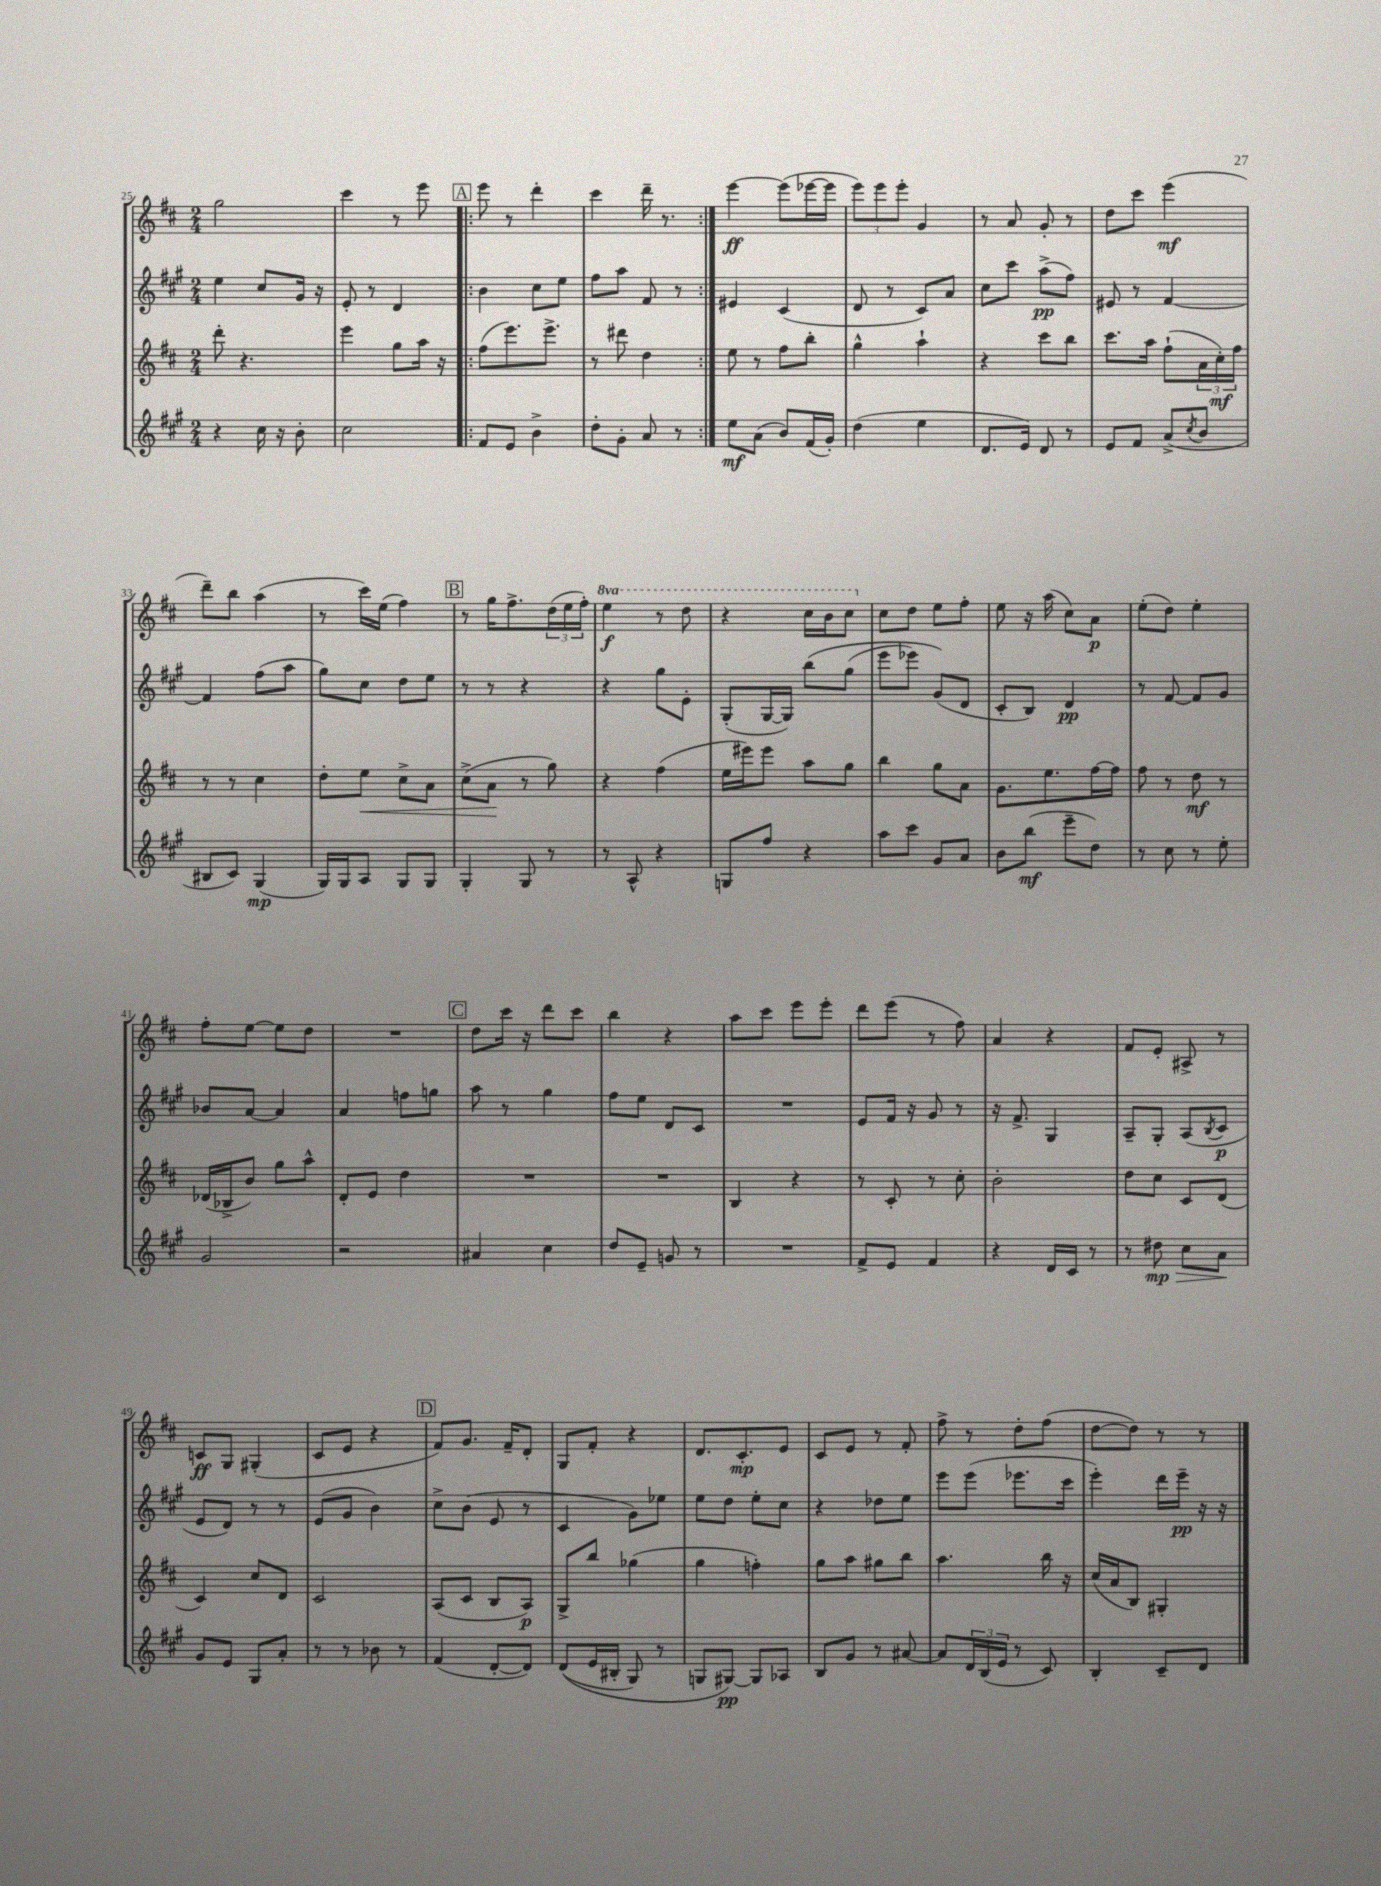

**kern	**dynam	**kern	**dynam	**kern	**dynam	**kern	**dynam
*part4	*part4	*part3	*part3	*part2	*part2	*part1	*part1
*staff4	*staff4	*staff3	*staff3	*staff2	*staff2	*staff1	*staff1
*clefG2	*	*clefG2	*	*clefG2	*	*clefG2	*
*k[f#c#g#]	*	*k[f#c#]	*	*k[f#c#g#]	*	*k[f#c#]	*
*M2/4	*	*M2/4	*	*M2/4	*	*M2/4	*
=25	=25	=25	=25	=25	=25	=25	=25
4r	.	8ddd'\	.	4ee\	.	2gg\	.
.	.	4.r	.	.	.	.	.
16cc#\	.	.	.	8cc#/L	.	.	.
16r	.	.	.	.	.	.	.
8b'\	.	.	.	16g#/Jk	.	.	.
.	.	.	.	16r	.	.	.
=26	=26	=26	=26	=26	=26	=26	=26
2cc#\	.	4eee\	.	8e'/	.	4ccc#\	.
.	.	.	.	8r	.	.	.
.	.	8gg\L	.	4d/	.	8r	.
.	.	16aa\Jk	.	.	.	8eee\	.
.	.	16r	.	.	.	.	.
!!LO:REH:place=s1:t=A
=27!|:	=27!|:	=27!|:	=27!|:	=27!|:	=27!|:	=27!|:	=27!|:
8f#/L	.	(8ff#\L	.	4b\	.	8eee\	.
8e/J	.	8.eee\)	.	.	.	8r	.
4b^\	.	.	.	8cc#\L	.	4ddd'\	.
.	.	8.eee^\J	.	.	.	.	.
.	.	.	.	8ee\J	.	.	.
=28	=28	=28	=28	=28	=28	=28	=28
8dd'\L	.	8r	.	8ff#\L	.	4ccc#\	.
8g#'\J	.	8ddd#X\	.	8aa\J	.	.	.
8a/	.	4dd\	.	8f#/	.	16ddd~\	.
.	.	.	.	.	.	8.r	.
8r	.	.	.	8r	.	.	.
=29:|!	=29:|!	=29:|!	=29:|!	=29:|!	=29:|!	=29:|!	=29:|!
8ee\L	mf	8ee\	.	4e#X/	.	[4eee\	ff
(8a\J	.	8r	.	.	.	.	.
8b/L)	.	8ff#\L	.	(4c#/	.	(8eee\L]	.
(16f#/L	.	8bb'\J	.	.	.	[16eee-X\L	.
16g#'/JJ)	.	.	.	.	.	16eee-\JJ]	.
=30	=30	=30	=30	=30	=30	=30	=30
(4dd\	.	4gg^^\	.	8d/	.	12eee\L)	.
.	.	.	.	.	.	12eee\	.
.	.	.	.	8r	.	.	.
.	.	.	.	.	.	12eee'\J	.
4ee\	.	4aa`\	.	8c#/L)	.	4g/	.
.	.	.	.	8a/J	.	.	.
=31	=31	=31	=31	=31	=31	=31	=31
8.d/L	.	4r	.	8cc#\L	.	8r	.
.	.	.	.	8ccc#\J	.	8a/	.
16e/Jk)	.	.	.	.	.	.	.
8d/	.	8ccc#\L	.	(8aa^\L	pp	8g'/	.
8r	.	8bb\J	.	8ff#\J)	.	8r	.
=32	=32	=32	=32	=32	=32	=32	=32
8e/L	.	8.ccc#\L	.	8e#X/	.	8dd\L	.
8f#/J	.	.	.	8r	.	8ccc#\J	.
.	.	16aa\Jk	.	.	.	.	.
(8a^/L	.	(8ff#`\L	.	[4f#/	.	(4eee\	mf
8qcc#/	.	.	.	.	.	.	.
8b/J	.	24a\L	.	.	.	.	.
.	.	24cc#'\)	mf	.	.	.	.
.	.	24ff#\JJ	.	.	.	.	.
!!LO:LB:g=z
=33	=33	=33	=33	=33	=33	=33	=33
8B#X/L	.	8r	.	4f#/]	.	8ddd~\L)	.
8c#/J)	.	8r	.	.	.	8bb\J	.
(4G#/	mp	4cc#\	.	(8ff#\L	.	(4aa\	.
.	.	.	.	8aa\J	.	.	.
=34	=34	=34	=34	=34	=34	=34	=34
16G#/LL)	.	8dd'\L	.	8gg#\L)	.	8r	.
16G#/J	.	.	.	.	.	.	.
!	!	!	!LO:HP:b	!	!	!	!
8A/J	.	8ee\J	<	8cc#\J	.	16ccc#\LL)	.
.	.	.	.	.	.	(16ee\JJ	.
8G#/L	.	8cc#^\L	.	8dd\L	.	4ff#\)	.
8G#/J	.	8a\J	.	8ee\J	.	.	.
!!LO:REH:place=s1:t=B
=35	=35	=35	=35	=35	=35	=35	=35
4G#'/	.	(8cc#^\L	.	8r	.	8r	.
.	.	8a\J	.	8r	.	16gg\KL	.
.	.	.	.	.	.	8.ff#^\	.
8G#/	.	8r	[	4r	.	.	.
8r	.	8gg\)	.	.	.	(24dd\L	.
.	.	.	.	.	.	24ee\	.
.	.	.	.	.	.	24ff#'\JJ)	.
=36	=36	=36	=36	=36	=36	=36	=36
*	*	*	*	*	*	*8va	*
8r	.	4r	.	4r	.	4eee\	f
8A^^/	.	.	.	.	.	.	.
4r	.	(4ff#\	.	8gg#\L	.	8r	.
.	.	.	.	8e'\J	.	8ddd\	.
=37	=37	=37	=37	=37	=37	=37	=37
8Gn/L	.	16ee\LL	.	(8G#'/L	.	4r	.
.	.	16eee#X\J)	.	.	.	.	.
8ff#/J	.	8eee#\J	.	[16G#/L	.	.	.
.	.	.	.	16G#/JJ])	.	.	.
4r	.	8aa\L	.	(8bb\L	.	16ccc#\LL	.
.	.	.	.	.	.	16bb\J	.
.	.	8gg\J	.	(8gg#\J	.	8ccc#\J	.
=38	=38	=38	=38	=38	=38	=38	=38
*	*	*	*	*	*	*X8va	*
8aa\L	.	4bb\	.	8eee\L	.	8cc#\L	.
8ccc#\J	.	.	.	8eee-X\J)	.	8dd\J	.
8g#/L	.	8gg\L	.	(8g#/L)	.	8ee\L	.
8a/J	.	8a\J	.	8d/J	.	8ff#'\J	.
=39	=39	=39	=39	=39	=39	=39	=39
8b\L	.	8.g\L	.	8c#'/L	.	8ee\	.
(8bb\J	mf	.	.	8B/J)	.	16r	.
.	.	8.ee\	.	.	.	(16aa\	.
8eee~\L	.	.	.	4d/	pp	8cc#\L)	.
8dd\J)	.	[16ff#\L	.	.	.	8a\J	p
.	.	16ff#\JJ]	.	.	.	.	.
=40	=40	=40	=40	=40	=40	=40	=40
8r	.	8ff#\	.	8r	.	(8ee'\L	.
8cc#\	.	8r	.	[8f#/	.	8dd\J)	.
8r	.	8dd\	mf	8f#/L]	.	4ee'\	.
8ee'\	.	8r	.	8g#/J	.	.	.
!!LO:LB:g=z
=41	=41	=41	=41	=41	=41	=41	=41
2g#/	.	(16d-X/LL	.	8b-X/L	.	8ff#'\L	.
.	.	16B-X^/J	.	.	.	.	.
.	.	8b/J)	.	[8a/J	.	[8ee\J	.
.	.	8gg\L	.	4a/]	.	8ee\L]	.
.	.	8aa^^\J	.	.	.	8dd\J	.
=42	=42	=42	=42	=42	=42	=42	=42
2r	.	8d'/L	.	4a/	.	2r	.
.	.	8e/J	.	.	.	.	.
.	.	4dd\	.	8ffn\L	.	.	.
.	.	.	.	8ggn\J	.	.	.
!!LO:REH:place=s1:t=C
=43	=43	=43	=43	=43	=43	=43	=43
4a#X/	.	2r	.	8aa\	.	8dd\L	.
.	.	.	.	8r	.	16ccc#\Jk	.
.	.	.	.	.	.	16r	.
4cc#\	.	.	.	4gg#\	.	8ddd\L	.
.	.	.	.	.	.	8ccc#\J	.
=44	=44	=44	=44	=44	=44	=44	=44
8dd/L	.	2r	.	8ff#\L	.	4bb\	.
8e~/J	.	.	.	8ee\J	.	.	.
8gn/	.	.	.	8d/L	.	4r	.
8r	.	.	.	8c#/J	.	.	.
=45	=45	=45	=45	=45	=45	=45	=45
2r	.	4B/	.	2r	.	8aa\L	.
.	.	.	.	.	.	8ccc#\J	.
.	.	4r	.	.	.	8eee\L	.
.	.	.	.	.	.	8eee'\J	.
=46	=46	=46	=46	=46	=46	=46	=46
8f#^/L	.	8r	.	8e/L	.	8ddd\L	.
8e/J	.	8c#'/	.	16f#/Jk	.	(8eee\J	.
.	.	.	.	16r	.	.	.
4f#/	.	8r	.	8g#/	.	8r	.
.	.	8cc#'\	.	8r	.	8ff#\)	.
=47	=47	=47	=47	=47	=47	=47	=47
4r	.	2b'\	.	16r	.	4a/	.
.	.	.	.	8.f#^/	.	.	.
16d/LL	.	.	.	4G#/	.	4r	.
16c#/JJ	.	.	.	.	.	.	.
8r	.	.	.	.	.	.	.
=48	=48	=48	=48	=48	=48	=48	=48
8r	.	8dd\L	.	8A~/L	.	8f#/L	.
!	!LO:HP:b	!	!	!	!	!	!
8dd#X\	> mp	8cc#\J	.	8G#'/J	.	8e'/J	.
8cc#\L	.	8c#/L	.	(8A/L	.	8A#X^/	.
.	.	.	.	8qB/	.	.	.
8a\J	.	(8d/J	.	8c#/J	p	8r	.
.	]	.	.	.	.	.	.
!!LO:LB:g=z
=49	=49	=49	=49	=49	=49	=49	=49
8g#/L	.	4c#/)	.	8e/L	.	8cn/L	ff
8e/J	.	.	.	8d/J)	.	8G/J	.
8G#/L	.	8cc#/L	.	8r	.	(4G#X'/	.
8a'/J	.	8d/J	.	8r	.	.	.
=50	=50	=50	=50	=50	=50	=50	=50
8r	.	2c#/	.	(8e/L	.	8c#/L	.
8r	.	.	.	8g#/J	.	8e/J	.
8b-X\	.	.	.	4b\)	.	4r	.
8r	.	.	.	.	.	.	.
!!LO:REH:place=s1:t=D
=51	=51	=51	=51	=51	=51	=51	=51
(4f#/	.	(8A/L	.	8cc#^\L	.	8f#/L)	.
.	.	8c#/J	.	(8b\J	.	8.g/J	.
[8d'/L	.	8B/L	.	8e/	.	.	.
.	.	.	.	.	.	16f#~/KL	.
8d/J])	.	8A/J)	p	8r	.	8d'/J	.
=52	=52	=52	=52	=52	=52	=52	=52
((8d/L	.	8G^/L	.	4c#/	.	8G/L	.
16e/L	.	8bb/J	.	.	.	8f#'/J	.
16B#X'/JJ	.	.	.	.	.	.	.
8G#/)	.	(4gg-X\	.	8g#\L)	.	4r	.
8r	.	.	.	8ee-X\J	.	.	.
=53	=53	=53	=53	=53	=53	=53	=53
8Gn/L	.	4gg\	.	8ee\L	.	8.d/L	.
[8G#X/J)	pp	.	.	8dd\J	.	.	.
.	.	.	.	.	.	8.c#'/	mp
8G#/L]	.	4ffn'\)	.	8ee'\L	.	.	.
8A-X/J	.	.	.	8cc#\J	.	8e/J	.
=54	=54	=54	=54	=54	=54	=54	=54
8B/L	.	8gg\L	.	4r	.	8c#/L	.
8g#/J	.	8aa\J	.	.	.	8e/J	.
8r	.	8gg#X\L	.	8dd-X\L	.	8r	.
[8a#X/	.	8bb\J	.	8ee\J	.	8f#'/	.
=55	=55	=55	=55	=55	=55	=55	=55
8a#/L]	.	4.aa\	.	8eee\L	.	8ff#^\	.
24d/L	.	.	.	(8eee\J	.	8r	.
(24B/	.	.	.	.	.	.	.
24e/JJ	.	.	.	.	.	.	.
8r	.	.	.	8.eee-X\L	.	8dd'\L	.
8c#/)	.	16bb\	.	.	.	(8ff#\J	.
.	.	16r	.	16ccc#\Jk	.	.	.
=56	=56	=56	=56	=56	=56	=56	=56
4B'/	.	(16cc#/LL	.	4eee'\)	.	[8dd\L	.
.	.	16a/J	.	.	.	.	.
.	.	8B/J)	.	.	.	8dd\J])	.
8c#~/L	.	4G#X'/	.	16ddd\LL	.	8r	.
.	.	.	.	16eee~\JJ	pp	.	.
8d/J	.	.	.	16r	.	8r	.
.	.	.	.	16r	.	.	.
==	==	==	==	==	==	==	==
*-	*-	*-	*-	*-	*-	*-	*-
